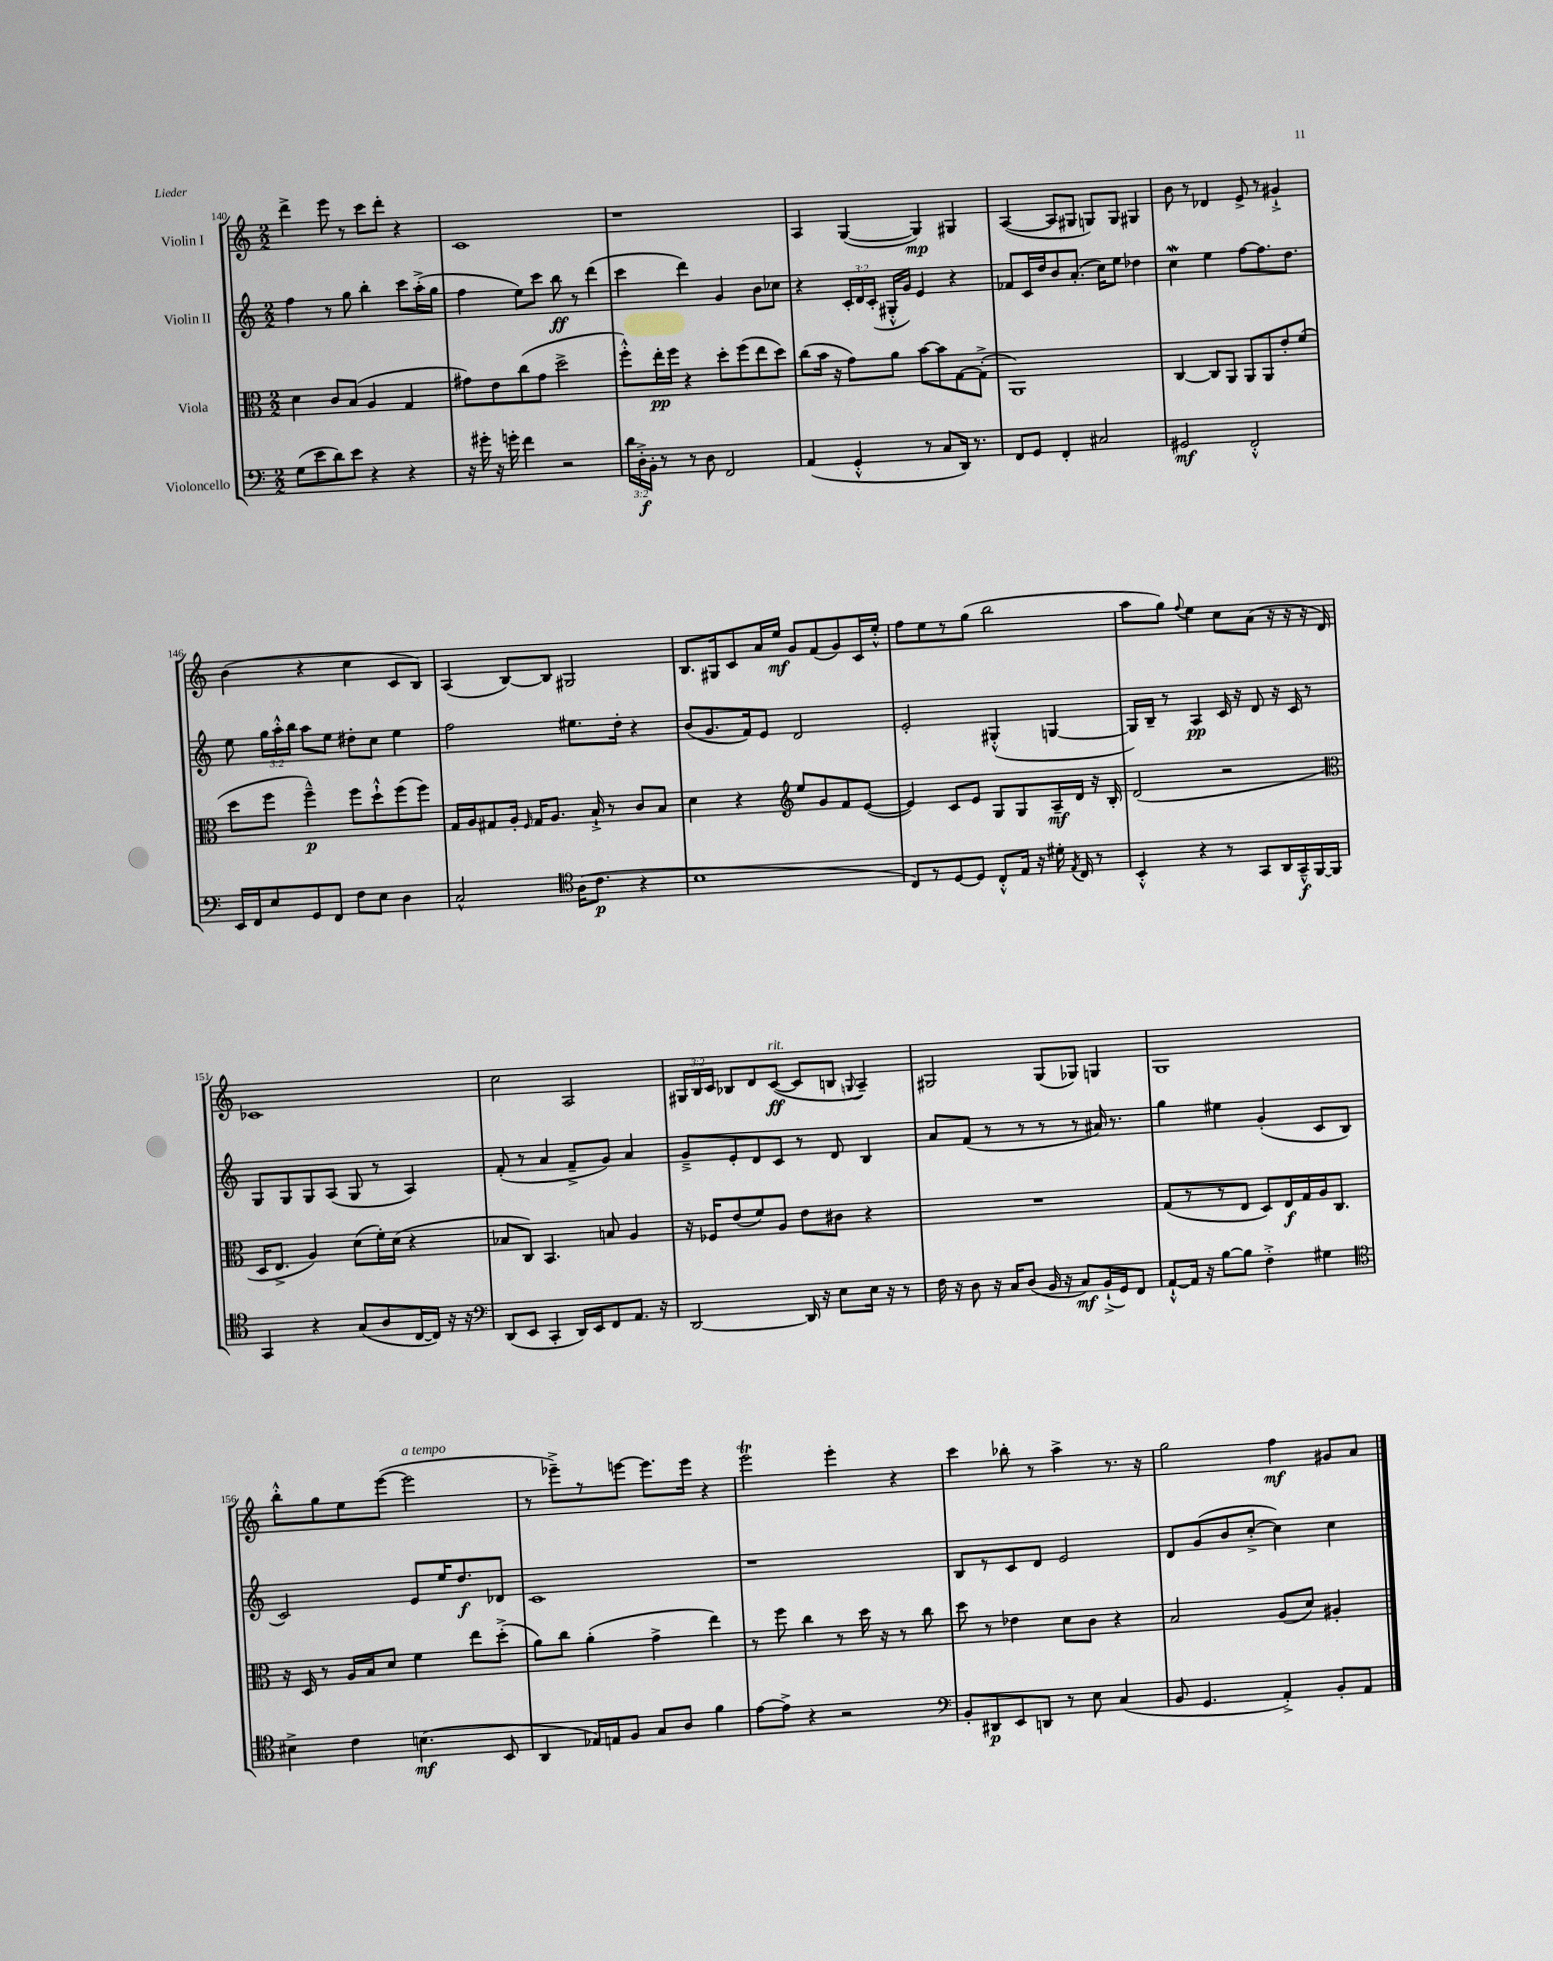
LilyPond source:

<<
\new StaffGroup <<
\new Staff = "s0" \with { instrumentName = "Violin I" } {
    \clef treble \key c \major \numericTimeSignature \time 2/2 \override Staff.TupletNumber.text = #tuplet-number::calc-fraction-text
    \autoBeamOff d'''4-> e'''8 r8 c'''8[ d'''8]-. r4 |
    c'1 |
    r1 |
    a4 g4~( g4\mp) gis4 |
    a4~( a8[ gis8] g8[) g8] gis4 |
    b'8 r8 des'4 e'8-> r8 gis'4-!-> |
    b'4( r4 c''4 c'8[ b8]) |
    a4( b8[~) b8] gis2 |
    b8.[ gis16 c'8 a'16 e''16]\mf g'8[ f'8( g'8) c'16 e''16]-.-^ |
    f''8[ e''8 r8 g''8]( b''2 |
    a''8[ g''8]) \appoggiatura { f''8 } e''4 c''8[ a'8]( r16 r16 r16 d'16) |
    ces'1 |
    c''2 a2 |
    \tuplet 3/2 { gis16[ b16 c'16] } bes8[ d'8 c'8]~\ff^\markup { \italic "rit." }( c'8[ b8] \appoggiatura { g8 } a4--) |
    gis2 gis8[( ges8]) g4 |
    g1 |
    b''8[-.-^ g''8 e''8 e'''8]~( e'''2^\markup { \italic "a tempo" } |
    r8 ees'''8[--->) r8 e'''8]~ e'''8.[ e'''16] r4 |
    e'''2\trill e'''4-. r4 |
    c'''4 bes''8-. r8 a''4-> r8. r16 |
    g''2 f''4\mf gis'8[ a'8] \bar "|." |
}
\new Staff = "s1" \with { instrumentName = "Violin II" } {
    \clef treble \key c \major \numericTimeSignature \time 2/2 \override Staff.TupletNumber.text = #tuplet-number::calc-fraction-text
    \autoBeamOff f''4 r8 g''8 b''4-. c'''8[ a''16-.->( g''16] |
    f''4 e''8[) c'''8] b''8\ff r8 d'''4( |
    c'''4 d'''4) g'4 b'8[ ces''8] |
    r4 \tuplet 3/2 { c'16[-. d'16 c'16]-.( } gis16[-.-^ g'16]) e'4 r4 |
    fes'8[ c'16 d''16 b'8 a'8.]-.( c''16[) e''8] des''4 |
    c''4\mordent e''4 f''8[~ f''8. d''8.] |
    e''8 \tuplet 3/2 { g''16[ a''16-.-^ b''16] } a''8[ e''8] dis''8[-. c''8] e''4 |
    f''2 eis''8.[ d''16]-. r4 |
    b'8[( g'8. f'16) e'8] d'2 |
    e'2-. gis4-.-^( g4~ |
    g16[) b16]-- r8 a4\pp c'16 r16 d'8 r16 c'16 r8 |
    g8[ g8 g8 a8]( g8 r8 a4) |
    f'8-.( r8 a'4 f'8[---> g'8]) a'4 |
    g'8[---> e'8-. d'8 c'8] r8 d'8 b4 |
    a'8[ f'8]( r8 r8 r8 r8 ais'16) r8. |
    g''4 eis''4 g'4-.( c'8[ b8] |
    c'2) e'8[ e''16 d''8.\f des'8] |
    c'1 |
    r1 |
    b8[ r8 c'8 d'8] e'2 |
    d'8[ g'8( b'8 c''8]~-.-> c''4) c''4 \bar "|." |
}
\new Staff = "s2" \with { instrumentName = "Viola" } {
    \clef alto \key c \major \numericTimeSignature \time 2/2
    \autoBeamOff d'4 c'8[ b8]( a4 g4 |
    gis'8[) e'8 c''8( gis'8] d''2-> |
    f''8[-.-^) e''16-.\pp f''16] r4 d''8[-. f''8( e''8 d''8]) |
    c''8[( b'16] r16 g'8[) a'8] b'8[~ b'8 g8~ g8]-.->( |
    a,1) |
    c4~ c8[ a,8] a,8[ a,8 e'8-. f'8]( |
    d''8[ f''8] f''4---^\p) f''8[ d''8-!-^ f''8( f''8]) |
    g16[ a16 gis8 a16]-. \grace { f16 } gis16[ a8.] b16-!-> r8 c'8[ b8] |
    d'4 r4 \clef treble e''8[ g'8 f'8 e'8]~( |
    e'4) c'8[ e'8] g8[ g8 a16--\mf d'16] r16 b16-. |
    d'2( r2 |
    \clef alto d16[ e8.]-> a4) d'8[( f'16-.) d'16]( r4 |
    bes8[ c8]) b,4. b8 a4 |
    r16 fes16[ e'8( f'8) a8] e'8[ cis'8] r4 |
    R1 |
    g8[( r8 r8 e8] d8[) e16\f g16 a16 c8.] |
    r16 d16 r8 a16[ b16 d'8] f'4 e''8[ d''8]-.->( |
    a'8[) c''8] a'4-.( g'4-> e''4) |
    r8 f''8 c''4 r8 d''16 r16 r8 c''8 |
    d''8 r8 ees'4 d'8[ c'8] r4 |
    b2 a8[( d'8]) ais4-. \bar "|." |
}
\new Staff = "s3" \with { instrumentName = "Violoncello" } {
    \clef bass \key c \major \numericTimeSignature \time 2/2 \override Staff.TupletNumber.text = #tuplet-number::calc-fraction-text
    \autoBeamOff g8[( e'8 d'8) e'8] r4 r4 |
    r16 gis'16-. r16 g'16-. f'4 r2 |
    \tuplet 3/2 { d'16[ d16-.->\f b,16]-. } r8 r8 d8 f,2 |
    a,4( g,4-.-^ r8 c8[ d,16]) r8. |
    f,8[ g,8] f,4-. cis2 |
    gis,2\mf f,2-.-^ |
    e,16[ f,16 e8 g,8 f,8] f8[ e8] d4 |
    c2-^ \clef tenor a16[( c'8.]\p r4 |
    b1 |
    c8[) r8 d8~ d8] c8[-.-^ e16] r16 dis'16-. \acciaccatura { e8 } c16 r8 |
    b,4-.-^ r4 r8 g,8[ a,16 g,16---^\f f,16~ f,16] |
    g,4 r4 g8[( a8 c16~ c16]) r16 r16 |
    \clef bass d,8[( e,8] c,4-. d,16[) e,16 f,8 a,8.] r16 |
    d,2~ d,16 r16 e8[ e16] r16 r8 |
    f16 r16 d8 r16 c16[ d8]( b,16 r16 c8[\mf) b,16-!->( g,16) f,8] |
    a,8[~-!-^ a,16] r16 b8[~ b8] f4-.-> gis4 |
    \clef tenor bis4-> c'4 b4.\mf( b,8 |
    a,4 ees16[) e16 f8] g8[ a8] f'4 |
    e'8[~ e'8]-> r4 r2 |
    \clef bass b,8[-. dis,8\p e,8 d,8] r8 e8 c4( |
    b,8 g,4. a,4-.->) b,8[-. a,8] \bar "|." |
}
>>
>>
\layout { \context { \Score currentBarNumber = #140 } }
